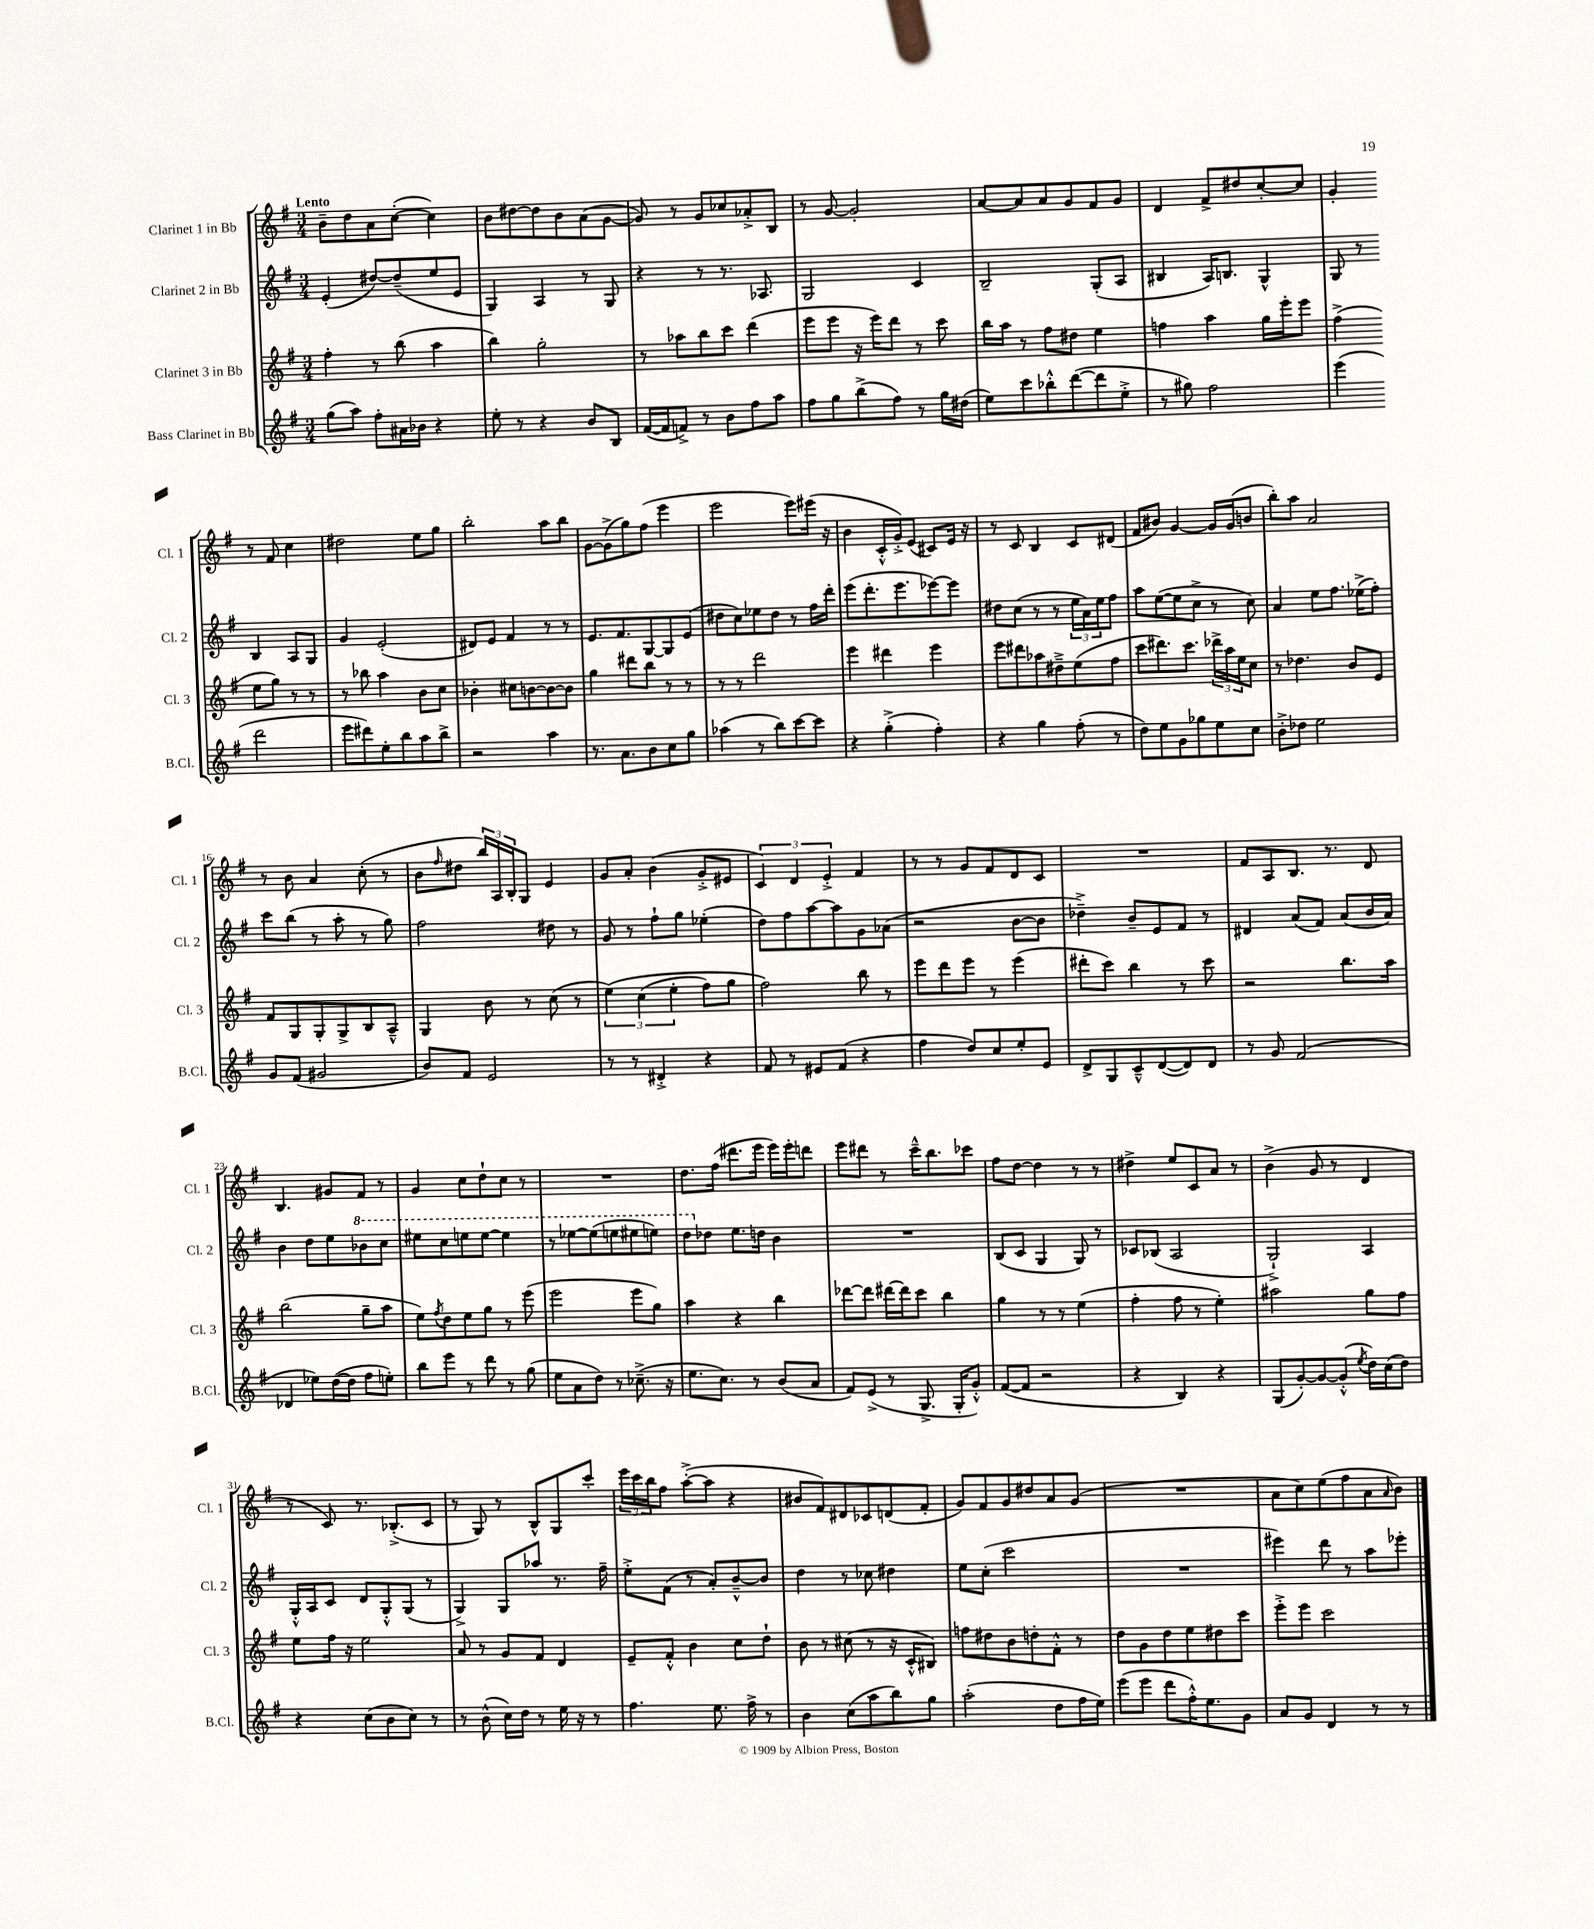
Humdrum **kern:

**kern	**kern	**kern	**kern
*staff4	*staff3	*staff2	*staff1
*clefG2	*clefG2	*clefG2	*clefG2
*k[f#]	*k[f#]	*k[f#]	*k[f#]
*M3/4	*M3/4	*M3/4	*M3/4
(8gg\L	4ff#'\	(4e'/	8b~\L
8aa\J)	.	.	8dd\
8ff#'\L	8r	[8dd#/L)	8a\
16a#\L	(8bb\	(8dd#~/]	([8cc'\J
16b-\JJ	.	.	.
4r	4aa\	8ee/	4cc\])
.	.	8e/J	.
=	=	=	=
8ee'\	4bb\)	4G/)	8b\L
8r	.	.	[8dd#\
4r	2gg'\	4A/	8dd#\]
.	.	.	8b\
8b/L	.	8r	(8a\
8B/J	.	8G/	[8g\J
=	=	=	=
([16f#/LL	8r	4r	8g/])
16f#/]J	.	.	.
8f^/J)	8aa-\L	.	8r
8r	8bb\	8r	8g/L
8b\L	8ccc\J	8.r	8cc-/
8ff#\	(4ddd\	.	8a-'^/
.	.	8.A-/	.
8aa\J	.	.	8B/J
=	=	=	=
8ff#\L	8eee\L	2G/	8r
8gg\	8eee\J	.	[8g/
(8bb^\	16r	.	2g'/]
.	16eee\LK)	.	.
8ff#\J)	8ddd\J	.	.
8r	8r	4c/	.
16gg\LL	8ccc\	.	.
(16dd#\JJ	.	.	.
=	=	=	=
8ee\L)	16bb\LL	2B~/	[8a/L
.	16aa\JJ	.	.
8ccc\	8r	.	8a/]
8bb-'^^\	8ff#\L	.	8a/
([8ddd\	8dd#\J	.	8g/
8ddd\]	4ee\	(8G'/L	8f#/
8ee'^\J	.	8A/J	8g/J
=	=	=	=
8r	4ff\	4B#/	4d/
8gg#\)	.	.	.
2ff#\	4aa\	16A/LK)	8f#^/L
.	.	8.B/J	.
.	.	.	8dd#/
.	16gg\LL	4G^^/	[8cc'/
.	16eee'\J	.	.
.	8eee\J	.	8cc/]J
=	=	=	=
(4eee\	(4ff#^\	8G/	4g'/
.	.	8r	.
2ddd\	8ee\L	4B/	8r
.	8gg\J)	.	8f#/
.	8r	8A/L	4cc\
.	8r	8G/J	.
=	=	=	=
8eee\L	8r	4g/	2dd#\
8ddd#\)	8bb-\	.	.
8ee'\	4aa\	(2e'/	.
8bb\	.	.	.
8aa\	8b\L	.	8ee\L
8bb^\J	8cc\J	.	8gg\J
=	=	=	=
2r	4b-'\	8d#/L)	2bb'\
.	.	8e/J	.
.	8cc#\L	4f#/	.
.	[8b\	.	.
4aa\	8b\_	8r	8aa\L
.	8b\]J	8r	8bb\J
=	=	=	=
8.r	4gg\	8.e/L	[8g\L
.	.	.	(8g^\]
8.a\L	.	8.f#/	.
.	8ddd#\L	.	8gg\)
8b\	8bb\J	[8G/	(8ff#\J
8cc\	8r	8G/]	4eee\
8gg\J	8r	(8e/J	.
=	=	=	=
(4aa-\	8r	8dd#\L	2eee\
.	8r	8cc\)	.
8r	2ddd\	8ee-\	.
8bb\L)	.	8dd#\J	.
[8ccc\	.	8r	8eee\L)
8ccc\]J	.	16ff#\LL	(16eee#\Jk
.	.	16ddd'\JJ	16r
=	=	=	=
4r	4eee\	(8eee\L	4b\
.	.	8.ddd'\	.
(4gg'^\	4ddd#\	.	16c'^^/LL
.	.	8.eee\	16g'^/J)
.	.	.	(8e/J
4ff#'\)	4eee\	[8eee-\)	8c#/L)
.	.	8eee-\]J	16e/Jk
.	.	.	16r
=	=	=	=
4r	8eee\L	8dd#\L	8r
.	8ddd#\	(8cc\J	8c/
4gg\	8aa-\	8r	4B/
.	8dd#~^\	8r	.
(8ff#'\	(8ee\	24ee\LL	8c/L
.	.	24a\)	.
.	.	24ee\J	.
8r	8ff#\J	8ff#\J	(8d#/J
=	=	=	=
8dd\L)	8ccc\L	8aa\L	8f#/L
8ee\	8.ddd#\)	([8ee\	8b#/J)
8g\	.	8ee\]	[4g/
.	8.ccc\J	.	.
8gg-\	.	8cc^\J	.
8ee\	24ddd-^\LL	8r	16g/]LL
.	24aa\	.	.
.	.	.	(16g/J
.	24ee\J	.	.
8cc\J	8cc\J	8cc\)	8b/J
=	=	=	=
8b'^\L	8r	4a/	8bb'\L)
8dd-\J	4.dd-\	.	8aa\J
2ee\	.	8ee\L	2a/
.	.	8.ff#\J	.
.	8b/L	.	.
.	.	(16ee-^\LK	.
.	8e/J	8ff#'\J)	.
=	=	=	=
8g/L	8f#/L	8ccc\L	8r
(8f#/J	8G/	(8bb\J	8b\
2g#/	8G'/	8r	4a/
.	8G^/	8aa'\	.
.	8B/	8r	(8cc'\
.	8A~^^/J	8gg\)	8r
=	=	=	=
8b/L)	4G/	2ff#\	8b\L
.	.	.	16qqff#/
8f#/J	.	.	8dd#\J
2e/	8b\	.	24bb/LL)
.	.	.	24A/
.	.	.	24B'/J
.	8r	.	8G/J
.	(8cc\	8dd#\	4e/
.	8r	8r	.
=	=	=	=
8r	&(6ee\)	8g/	8g/L
8r	.	8r	8a'/J
.	(6cc\	.	.
4d#'^/	.	8ff#`\L	(4b\
.	6ee'\	.	.
.	.	8gg\J	.
4r	8ff#\L)	(4ee-'\	8g'^/L
.	8gg\J	.	8e#/J
=	=	=	=
8f#/	2ff#\&)	8dd\L)	6c/)
8r	.	8ff#\	.
.	.	.	6d/
8e#/L	.	[8aa\	.
.	.	.	6e'^/
(8f#/J	.	8aa\]	.
4r	8bb\	8g\	4f#/
.	8r	(8a-\J	.
=	=	=	=
4ff#\	8eee\L	2r	8r
.	8ddd\	.	8r
8dd/L)	8eee\J	.	8g/L
8cc/	8r	.	8f#/
8ee'/	(4eee\	[8b\L	8d/
8e/J	.	8b\]J	8c/J
=	=	=	=
8d^/L	8ddd#'\L	4dd-~^\)	2.r
8G/	8ccc\J)	.	.
8c~^^/	4bb\	8b~/L	.
([8d/	.	8e/	.
8d/])	8r	8f#/J	.
8d/J	8ccc\	8r	.
=	=	=	=
8r	2r	4d#/	8f#/L
8g/	.	.	8A/
(2f#/	.	(8a/L	8.B/J
.	.	8f#/J)	.
.	.	.	8.r
.	8.bb\L	(8a/L	.
.	.	16b/L	8d/
.	16aa\Jk	16a/JJ)	.
=	=	=	=
4d-/	(2bb\	4b\	4.B/
8ee-\L)	.	8dd\L	.
([16dd\L	.	8ee\	8g#/L
16dd\]JJ	.	.	.
8ff#\L	8gg~\L	8bb-\	8f#/J
8ee'\J)	8aa\J	8ccc\J	8r
=	=	=	=
8bb\L	8ee\L)	8eee#\L	4g/
.	8qff#/	.	.
8eee\J	8dd\	8ccc\	.
8r	8ee\	8eee\	8cc\L
8ddd\	8gg\J	[8eee\J	8dd`\
8r	8r	4eee\]	8cc\J
(8gg\	(8eee\	.	8r
=	=	=	=
8ee\L	2eee\	8r	2.r
8a\	.	[8eee-\L	.
8dd\J)	.	(8eee-\]	.
8r	.	8eee\	.
(8.cc-~^\	8eee\L	8eee#\	.
.	8gg\J)	8eee\J)	.
16r	.	.	.
=	=	=	=
8.ee\L	4aa\	8ddd\L	8.dd\L
.	.	8dd-\J	.
8.cc\J)	.	.	(16ff#\Jk
.	4r	8.ee\L	8.ddd#\L
8r	.	.	.
.	.	16dd\Jk	16eee\Jk
(8b/L	4bb\	4b\	16eee\LL)
.	.	.	16eee'\J
8a/J	.	.	8ddd\J
=	=	=	=
8f#/L)	[8ddd-\L	2.r	8eee\L
(8e^/J	8ddd-\]J	.	8ddd#\J
8r	[16ddd#\LL	.	8r
.	16ddd#\]J	.	.
8.G^/	8ccc\J	.	16ccc~^^\LK
.	.	.	8.bb\
.	4bb\	.	.
16G'/LK	.	.	.
8g'^^/J)	.	.	8ccc-\J
=	=	=	=
([8f#/L	4gg\	(8B/L	8ff#\L
8f#/]J	.	8c/J	[8dd\J
2r	8r	4G/	4dd\]
.	8r	.	.
.	(4ee\	8G/)	8r
.	.	8r	8r
=	=	=	=
4r	4ff#'\	8c-/L	4dd#^\
.	.	(8B-/J	.
4B/)	8ff#\	2A/	8ee/L
.	8r	.	8c/
4r	4ee'\)	.	8a/J
.	.	.	8r
=	=	=	=
(8G/L	2aa#\	2G`^/)	(4b^\
[8g'/)	.	.	.
8g/_	.	.	8g/
(8g'^^/]J	.	.	8r
8qee/	.	.	.
16dd\LL)	8gg\L	4A/	4d/
(16cc\J	.	.	.
8dd\J)	8ff#\J	.	.
=	=	=	=
4r	8ee\L	16G'^^/LL	8r
.	.	16A/J	.
.	16ff#\Jk	8c/J	8c/)
.	16r	.	.
(8cc\L	2ee\	8d/L	8.r
8b\	.	8G'^^/	.
.	.	.	(8.B-'^/L
8cc\J)	.	(8G/J	.
8r	.	8r	8c/J
=	=	=	=
8r	8a/	4G^/)	8r
(8b^^\	8r	.	8G/)
16cc\LL)	8g/L	8G/L	8r
16dd\JJ	.	.	.
8r	8f#/J	8aa-/J	8B^^/L
16ee\	4d/	8.r	8G/
16r	.	.	.
8r	.	.	8ccc'/J
.	.	16ff#~\	.
=	=	=	=
4.ff#\	8e~/L	8ee'^\L	24eee\LL
.	.	.	24ccc\
.	.	.	24bb\J
.	8f#'^^/J	(8f#\J	8ff#\J
.	4b\	8r	([8aa'^\L
8.ee\	.	8a'/L)	8aa\]J
.	8cc\L	[8b~^^/	4r
16ff#^\	.	.	.
8r	8dd`\J	8b/]J	.
=	=	=	=
4b\	8b\	4dd\	8b#/L
.	8r	.	8f#/)
(8cc\L	(8cc#\	8r	8d#/
8aa\	8r	8cc-\	8c-/
8bb\)	16r	4dd#\	(8d/
.	16c'^^/LK	.	.
8gg\J	8B#/J)	.	8f#'/J
=	=	=	=
(2aa'\	8ff\L	8ee\L	8g/L)
.	8dd#\	(8cc'\J	8f#/
.	8b\	2ccc\	8g/
.	8dd'\	.	8dd#/
8dd\L	8f#'^^\J	.	8a/
16ff#\L	8r	.	(8g/J
16ee\JJ)	.	.	.
=	=	=	=
(8eee\L	8dd\L	2.r	2.r
8eee\J	8g\	.	.
8ddd\L	8dd\	.	.
16ff#'^^\K)	8ee\	.	.
8.ee\	.	.	.
.	8dd#\	.	.
8g\J	8ccc\J	.	.
=	=	=	=
8a/L	8eee'^\L	4eee#\)	8a\L
8g/J	8eee\J	.	8cc\)
4d/	2ccc\	8ddd\	(8ee\
.	.	8r	8ff#\
8r	.	8aa\L	8a\
.	.	.	16qqa/
8r	.	8eee-'\J	8b\J)
==	==	==	==
*-	*-	*-	*-
